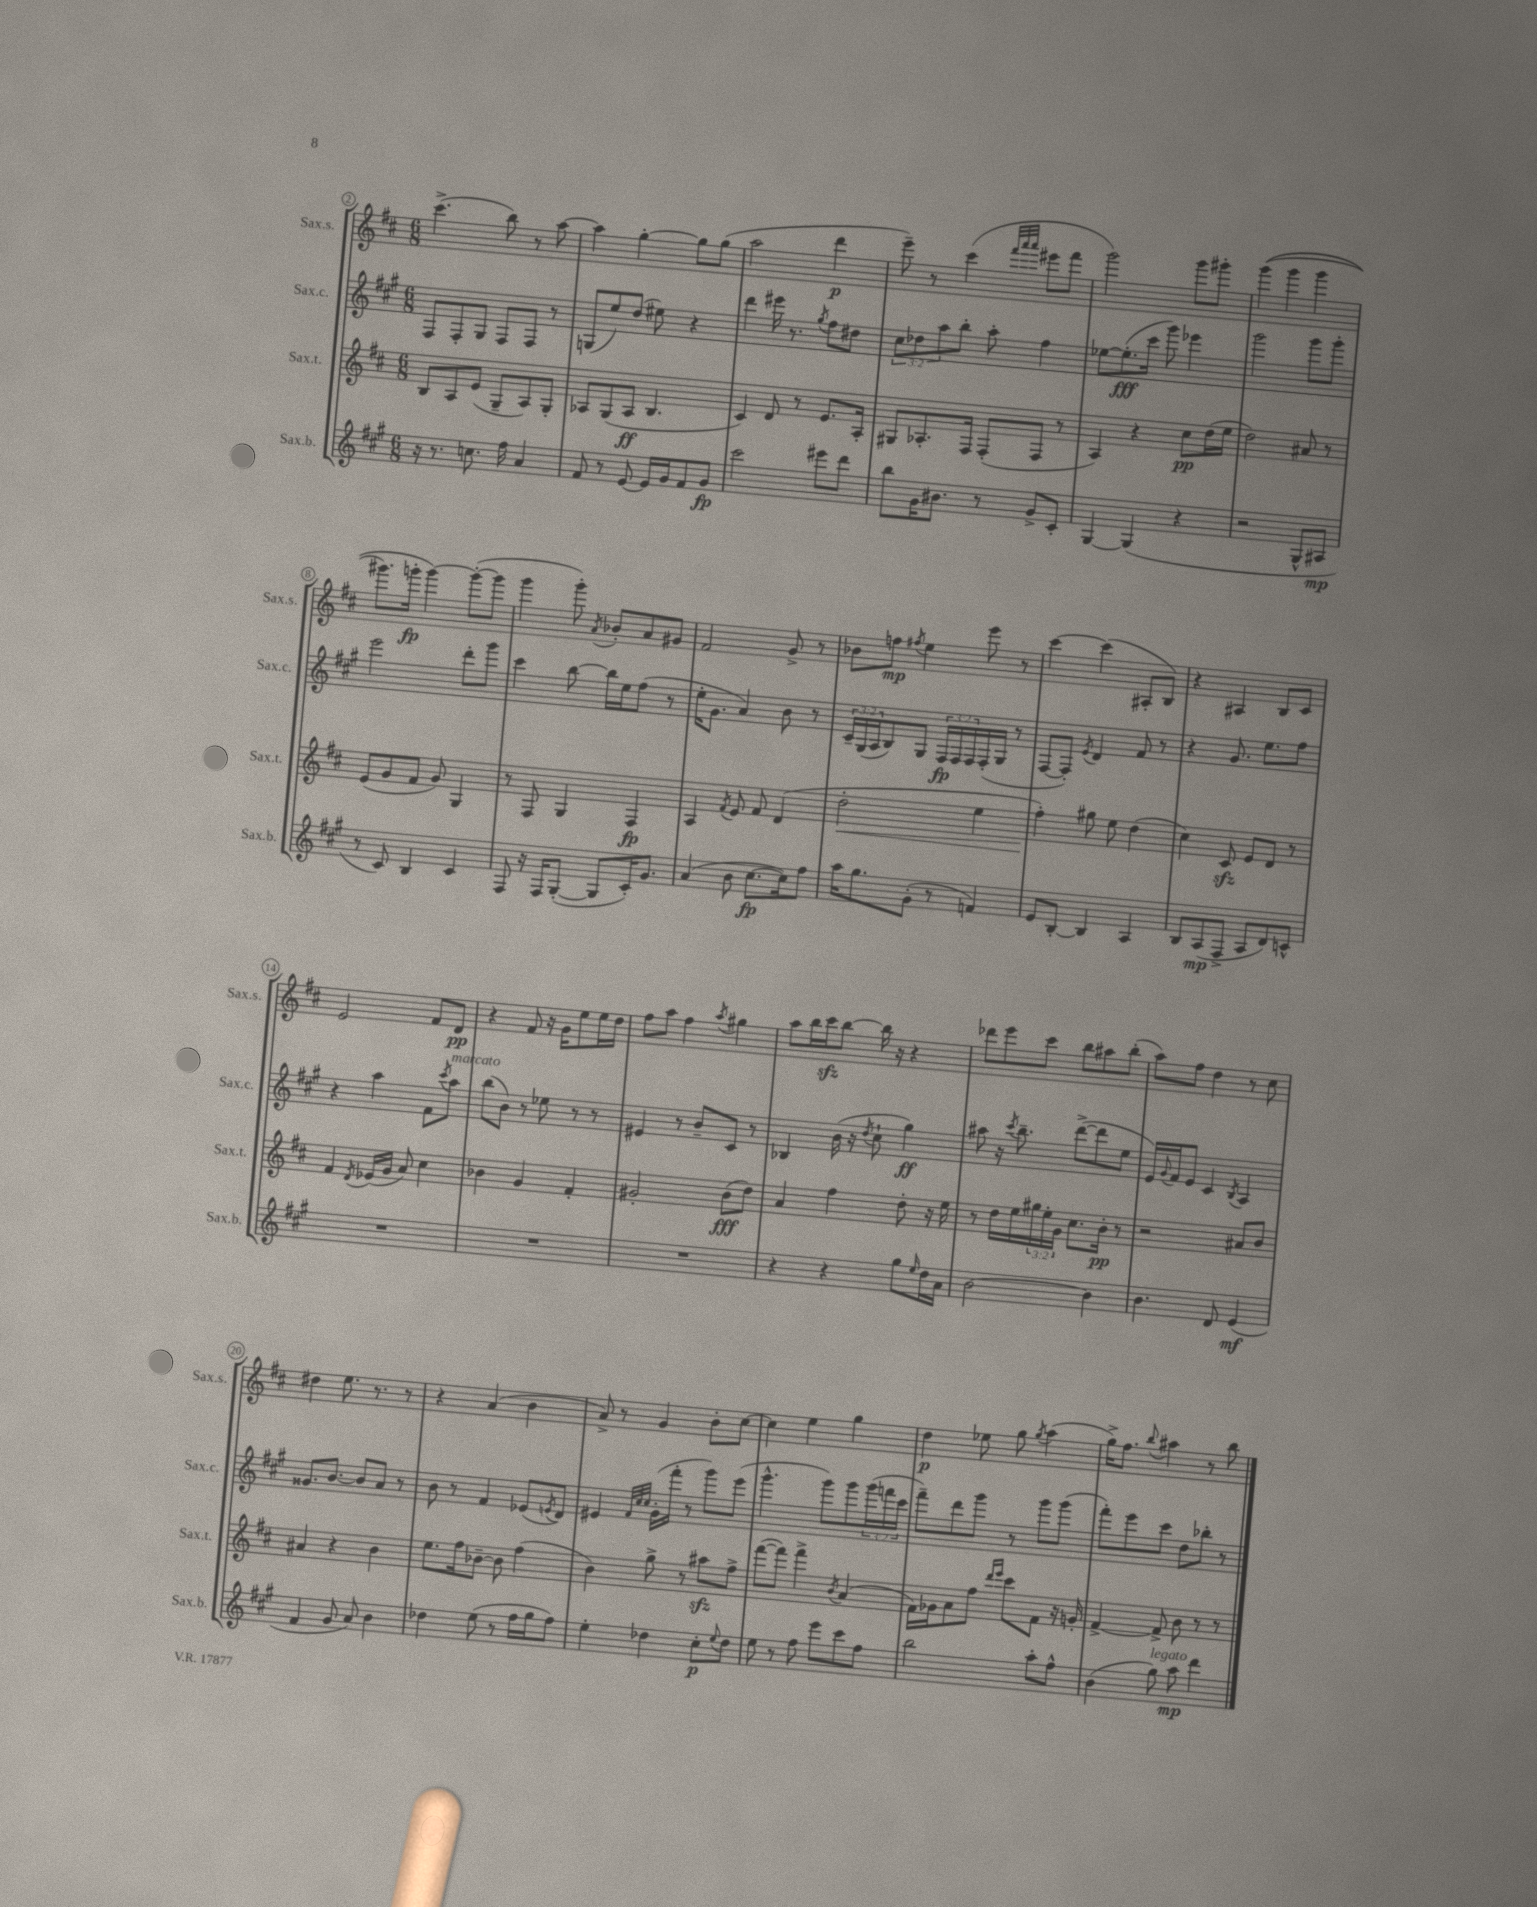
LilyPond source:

<<
\new StaffGroup <<
\new Staff = "s0" \with { instrumentName = "Sax.s." shortInstrumentName = "Sax.s." } {
    \clef treble \key d \major \numericTimeSignature \time 6/8
    cis'''4.->( b''8) r8 a''8~ |
    a''4 g''4~-. g''8 g''8( |
    a''2 d'''4\p |
    e'''8--) r8 cis'''4( \grace { fis'''32 a'''32 a'''32 } eis'''8 fis'''8 |
    g'''2) g'''8 gis'''8-. |
    g'''4(\( g'''4 g'''4 |
    gis'''8.) g'''16-.\fp g'''4~\) g'''8~-.( g'''8 |
    g'''4 g'''8-.) \acciaccatura { a'8 } bes'8-. a'8 gis'8 |
    fis'2 g'8-> r8 |
    bes'8 f''8\mp \acciaccatura { fis''8 } e''4 e'''8 r8 |
    cis'''4~ cis'''4( ais8-. b8) |
    r4 ais4 b8 cis'8 |
    e'2 fis'8 d'8\pp |
    r4 fis'8 r16 g'16 e''8 e''16 d''16 |
    fis''8 a''8 fis''4 \acciaccatura { a''8 } gis''4 |
    a''8 b''16 cis'''16\sfz b''8~ b''16 r16 r4 |
    des'''8 e'''8 cis'''8 b''8 ais''8 b''8-.( |
    a''8) fis''8 d''4 r8 cis''8 |
    dis''4 e''8. r8. r8 |
    r4 a'4( b'4 |
    a'8->) r8 g'4 b'8-. cis''8~ |
    cis''4 e''4 g''4 |
    d''4\p ees''8 g''8 \acciaccatura { g''8 } a''4( |
    g''16->) fis''8. \appoggiatura { b''8 } ais''4 r8 b''8 \bar "|." |
}
\new Staff = "s1" \with { instrumentName = "Sax.c." shortInstrumentName = "Sax.c." } {
    \clef treble \key a \major \numericTimeSignature \time 6/8 \override Staff.TupletNumber.text = #tuplet-number::calc-fraction-text
    fis8 fis8-. gis8 fis8 fis8 r8 |
    g8( e''8) d''8( eis''8) r4 |
    d'''4 eis'''16 r8. \acciaccatura { gis''8 } fis''8 dis''8 |
    \tuplet 3/2 { cis''8 des''8 a''8 } b''8-. a''8-. fis''4 |
    ees''8~ ees''8.-.\fff( cis'''16 gis'''8) ees'''4 |
    gis'''2 gis'''8 gis'''8-. |
    e'''2 d'''8-. gis'''8 |
    cis'''4 b''8~ b''16 e''16 fis''8( r8 |
    e''16-. gis'8. a'4) b'8 r8 |
    \tuplet 3/2 { cis'16-- gis16( a16 } b8) gis8 \tuplet 3/2 { fis16\fp fis16 fis16 } fis16-.( gis16 r8 |
    fis8~ fis8-.) \acciaccatura { e'8 } d'4 fis'8 r8 |
    r4 gis'8. e''8. fis''8 |
    r4 a''4 fis'8 \acciaccatura { cis'''8 } a''8^\markup { \italic "marcato" } |
    b''8( b'8) r8 ees''8 r8 r8 |
    eis'4 r8 b'8-- cis'8 r8 |
    bes4 b'16( r16 \acciaccatura { d''8 } cis''8-! gis''4\ff) |
    ais''8 r16 \acciaccatura { cis'''8 } b''8.-- d'''8~->( d'''8 e''8 |
    e'16) \appoggiatura { gis'8 } fis'16 e'8 cis'4 \acciaccatura { b8 } a4 |
    gisis'8. b'8.~ b'8 a'8 r8 |
    b'8 r8 fis'4 ees'8( \acciaccatura { e'8 } d'8) |
    eis'4 \grace { fis'32 cis''32 cis''32 } gis'16-.( fis'''16-. r8 gis'''8) e'''8( |
    gis'''4.-^ gis'''8) gis'''8 \tuplet 3/2 { gis'''16( f'''16 cis'''16 } |
    fis'''8--) d'''8 gis'''8 r8 gis'''8 gis'''8( |
    fis'''8-.) e'''8 cis'''8 d''8 bes''8-. r8 \bar "|." |
}
\new Staff = "s2" \with { instrumentName = "Sax.t." shortInstrumentName = "Sax.t." } {
    \clef treble \key d \major \numericTimeSignature \time 6/8 \override Staff.TupletNumber.text = #tuplet-number::calc-fraction-text
    b8 a8 e'8( g8-- a8) g8-. |
    aes8 g8( aes8\ff b4. |
    cis'4) d'8 r8 e'8. a16-. |
    gis8 aes8.-. fis16 fis8-.( fis8 r8 |
    a4) r4 cis''8\pp d''16( e''16 |
    d''2) ais'8 r8 |
    e'8( g'8 fis'8 g'8) g4 |
    r8 fis8 g4 fis4\fp |
    a4 \acciaccatura { fis'8 } e'8 fis'8 d'4( |
    d''2-.\< e''4 |
    fis''4-.\!) gis''8 e''8 d''4( |
    cis''4) cis'8\sfz e'8 d'8 r8 |
    fis'4 \acciaccatura { d'8 } ees'16( g'16 a'8) cis''4 |
    bes'4 g'4 fis'4-. |
    gis'2-. b'8\fff( d''8) |
    a'4 fis''4 d''8-. r16 e''16 |
    r8 d''16 e''16 \tuplet 3/2 { gis''16 e''16-. g'16 } cis''8. b'16-.\pp r8 |
    r2 ais'8 b'8 |
    ais'4 r4 b'4 |
    e''8. fis''16 bes'8~-- bes'8 fis''4( |
    b'4) g''8-> r8 ais''8\sfz fis''8-> |
    fis'''8~( fis'''8) fis'''4-> \acciaccatura { b'8 } a'4( |
    fis'16) ges'16 a'8 fis''8 \grace { d'''16 e'''16 } cis'''8 fis'8 r16 g'16-. |
    fis'4~-> fis'8-> b'8 r8 r8 \bar "|." |
}
\new Staff = "s3" \with { instrumentName = "Sax.b." shortInstrumentName = "Sax.b." } {
    \clef treble \key a \major \numericTimeSignature \time 6/8
    r16 r8. c''8. fis''16 a'4 |
    fis'8 r8 e'8~ e'16 gis'16 fis'8 gis'8\fp |
    cis'''2 eis'''8 d'''8 |
    b''8 gis'16 bis'8. r8 gis'8-> cis'8-. |
    gis4~ gis4( r4 |
    r2 gis8-^ ais8\mp |
    r8 cis'8) b4 cis'4 |
    fis8 r16 fis16 gis8~-.( gis8 cis'16-.) gis'8. |
    a'4( b'8 cis''8.~\fp cis''16) fis''8 |
    a''16 gis''8. gis'8-.( r8 f'4) |
    e'8 b8~-. b4 a4 |
    b8 a8\mp( fis8-> a8 d'8) c'8-^ |
    R2. |
    R2. |
    R2. |
    r4 r4 gis''8 \grace { e''16 } d''16 a'16 |
    b'2~ b'4 |
    b'4. d'8 e'4\mf( |
    fis'4 gis'8 a'8) b'4 |
    des''4 e''8( r8 fis''16 gis''16 fis''8) |
    e''4-. des''4 cis''8-.\p \appoggiatura { e''8 } des''8 |
    e''8 r8 fis''8 e'''8 cis'''8 fis''8 |
    b''2 a''8-. fis''8-^ |
    b'4( gis''8^\markup { \italic "legato" }) a''8\mp d'''4 \bar "|." |
}
>>
>>
\layout { \context { \Score currentBarNumber = #2 \override BarNumber.stencil = #(make-stencil-circler 0.1 0.3 ly:text-interface::print) } }
